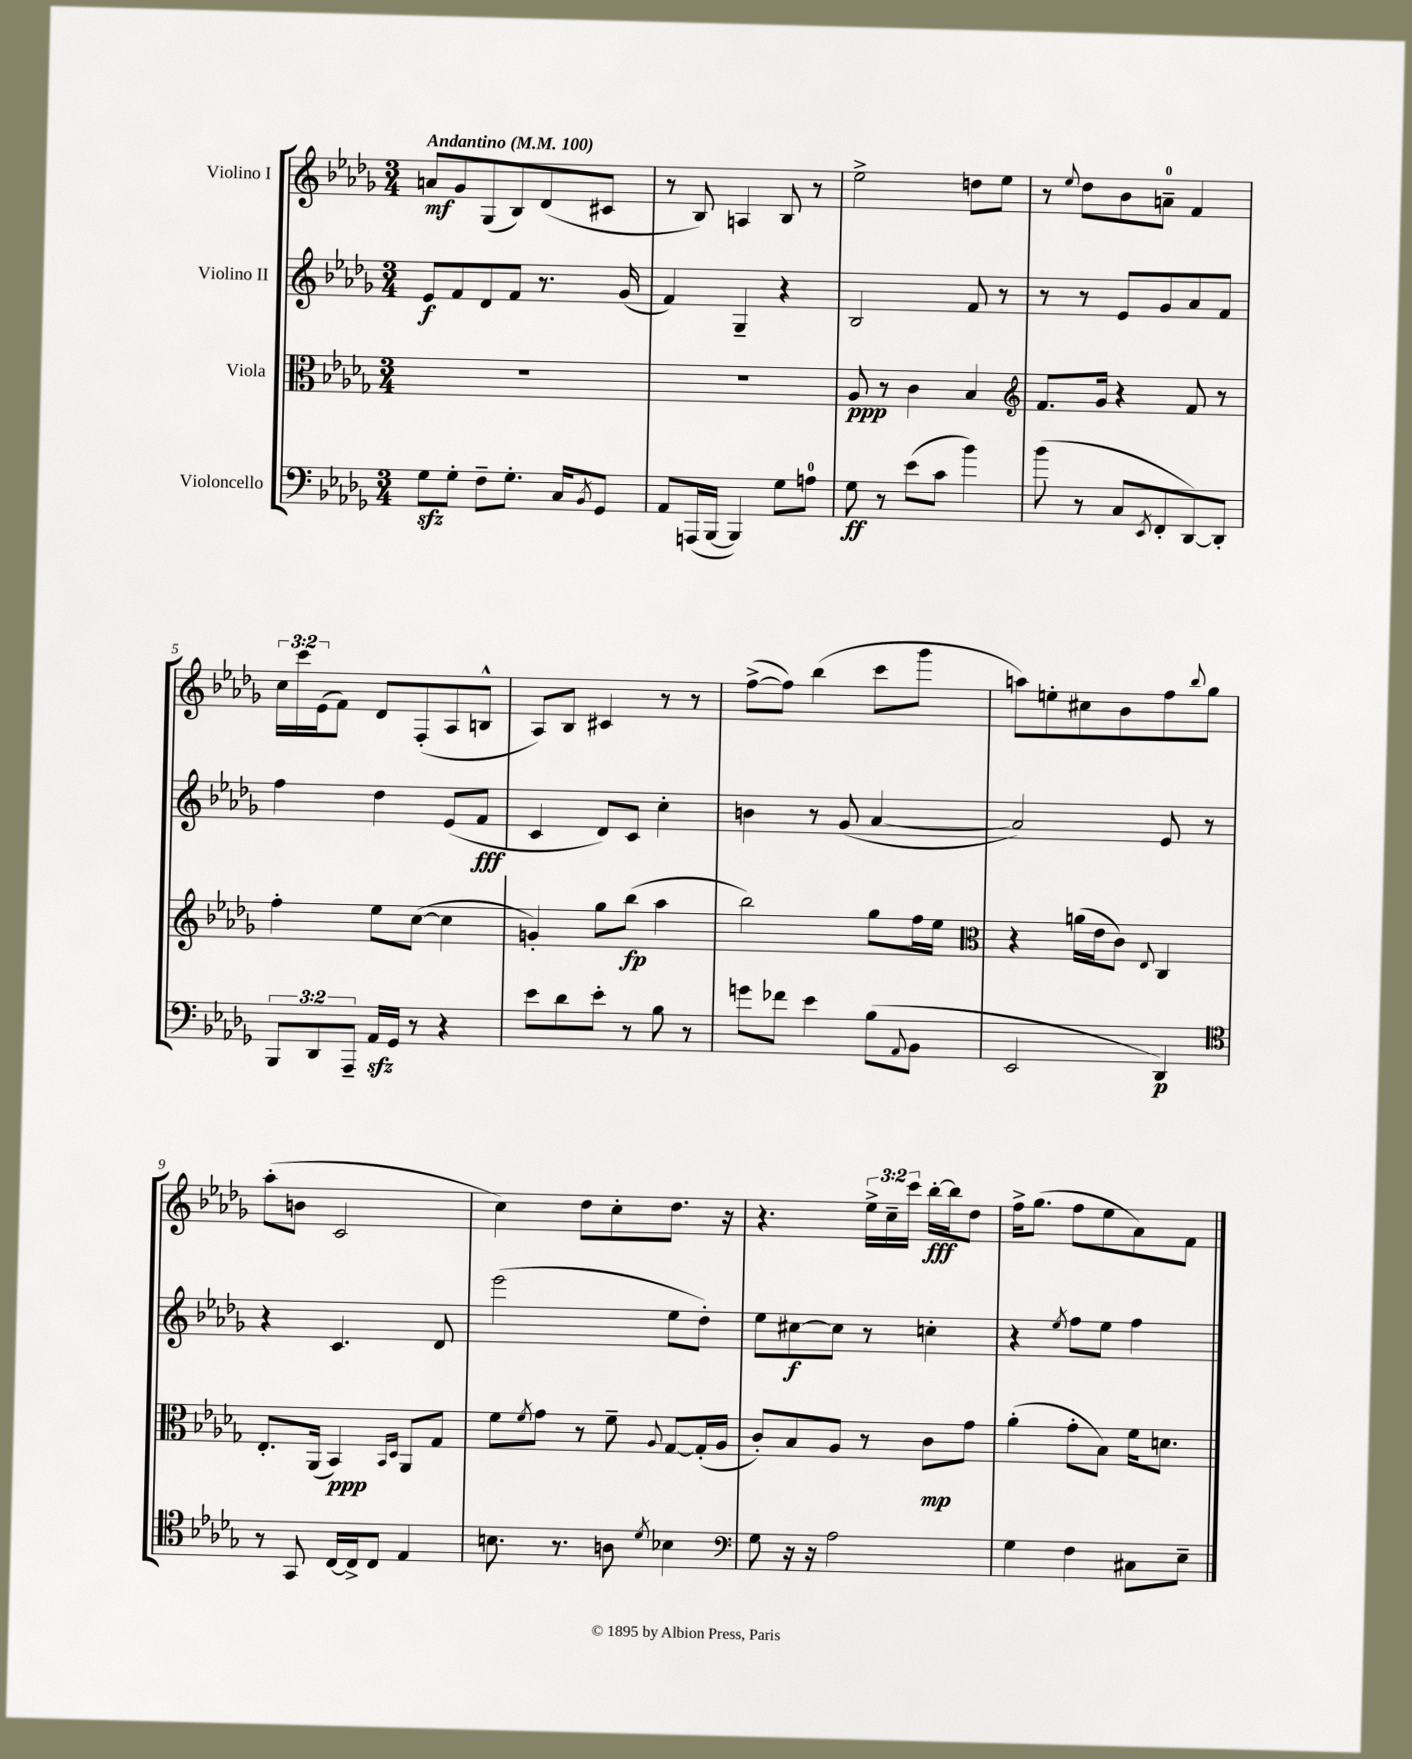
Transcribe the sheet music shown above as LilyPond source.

<<
\new StaffGroup <<
\new Staff = "s0" \with { instrumentName = "Violino I" } {
    \clef treble \key des \major \numericTimeSignature \time 3/4 \override Staff.TupletNumber.text = #tuplet-number::calc-fraction-text \tempo "Andantino" 4 = 100
    a'8\mf ges'8 ges8( bes8) des'8( cis'8 |
    r8 bes8) a4 bes8 r8 |
    ees''2-> d''8 ees''8 |
    r8 \appoggiatura { ees''8 } des''8 bes'8 a'8-0-- f'4 |
    \tuplet 3/2 { c''16 c'''16 ees'16( } f'8) des'8 f8-.( aes8 b8-^ |
    aes8) bes8 cis'4 r8 r8 |
    f''8~->( f''8) bes''4( c'''8 ges'''8 |
    a''8) e''8-. cis''8 bes'8 f''8 \appoggiatura { bes''8 } ges''8 |
    aes''8-.( b'8 c'2 |
    c''4) des''8 c''8-. des''8. r16 |
    r4. \tuplet 3/2 { ees''16-> c''16-- c'''16 } bes''16~-.\fff bes''16 des''8 |
    f''16-> ges''8.( f''8 ees''8 aes'8) f'8 \bar "|." |
}
\new Staff = "s1" \with { instrumentName = "Violino II" } {
    \clef treble \key des \major \numericTimeSignature \time 3/4
    ees'8\f f'8 des'8 f'8 r8. ges'16( |
    f'4) ges4-- r4 |
    bes2 f'8 r8 |
    r8 r8 ees'8 ges'8 aes'8 f'8 |
    f''4 des''4 ees'8( f'8\fff |
    c'4 des'8) c'8 c''4-. |
    b'4 r8 ges'8( aes'4~ |
    aes'2) ees'8 r8 |
    r4 c'4. des'8 |
    ees'''2( ees''8 des''8-.) |
    ees''8 cis''8~\f cis''8 r8 c''4-. |
    r4 \acciaccatura { ees''8 } f''8 ees''8 f''4 \bar "|." |
}
\new Staff = "s2" \with { instrumentName = "Viola" } {
    \clef alto \key des \major \numericTimeSignature \time 3/4
    R2. |
    R2. |
    aes8\ppp r8 c'4 bes4 |
    \clef treble f'8. ges'16 r4 f'8 r8 |
    f''4-. ees''8 c''8~( c''4 |
    g'4-.) ges''8 bes''8\fp( aes''4 |
    bes''2) ges''8 f''16 ees''16 |
    \clef alto r4 a'16( ees'16 c'8) \appoggiatura { ees8 } c4 |
    ees8.-. aes,16( bes,4\ppp) \grace { bes,16 des16 } aes,8 ges8 |
    f'8 \acciaccatura { f'8 } ges'8 r8 f'8-- \appoggiatura { aes8 } ges8~ ges16-.( aes16 |
    c'8-.) bes8 aes8 r8 c'8\mp ges'8 |
    aes'4-.( ges'8-. bes8) f'16 d'8. \bar "|." |
}
\new Staff = "s3" \with { instrumentName = "Violoncello" } {
    \clef bass \key des \major \numericTimeSignature \time 3/4 \override Staff.TupletNumber.text = #tuplet-number::calc-fraction-text
    ges8\sfz ges8-. f8-- ges8.-. c16 \acciaccatura { bes,8 } ges,8 |
    aes,8 a,,16( bes,,16~ bes,,4) ges8 a8-0 |
    ges8\ff r8 ees'8( c'8 bes'4) |
    bes'8( r8 c8 \acciaccatura { ees,8 } f,8-. des,8~) des,8-. |
    \tuplet 3/2 { bes,,8 des,8 aes,,8-- } aes,16\sfz ges,16 r8 r4 |
    ees'8 des'8 ees'8-. r8 bes8 r8 |
    g'8 fes'8 ees'4 bes8( \appoggiatura { aes,8 } bes,8 |
    ees,2 des,4\p) |
    \clef tenor r8 ges,8 c16~ c16-> c8 ees4 |
    b8. r8. a8 \acciaccatura { des'8 } bes4 |
    \clef bass ges8 r16 r16 aes2 |
    ges4 f4 cis8 ees8-- \bar "|." |
}
>>
>>
